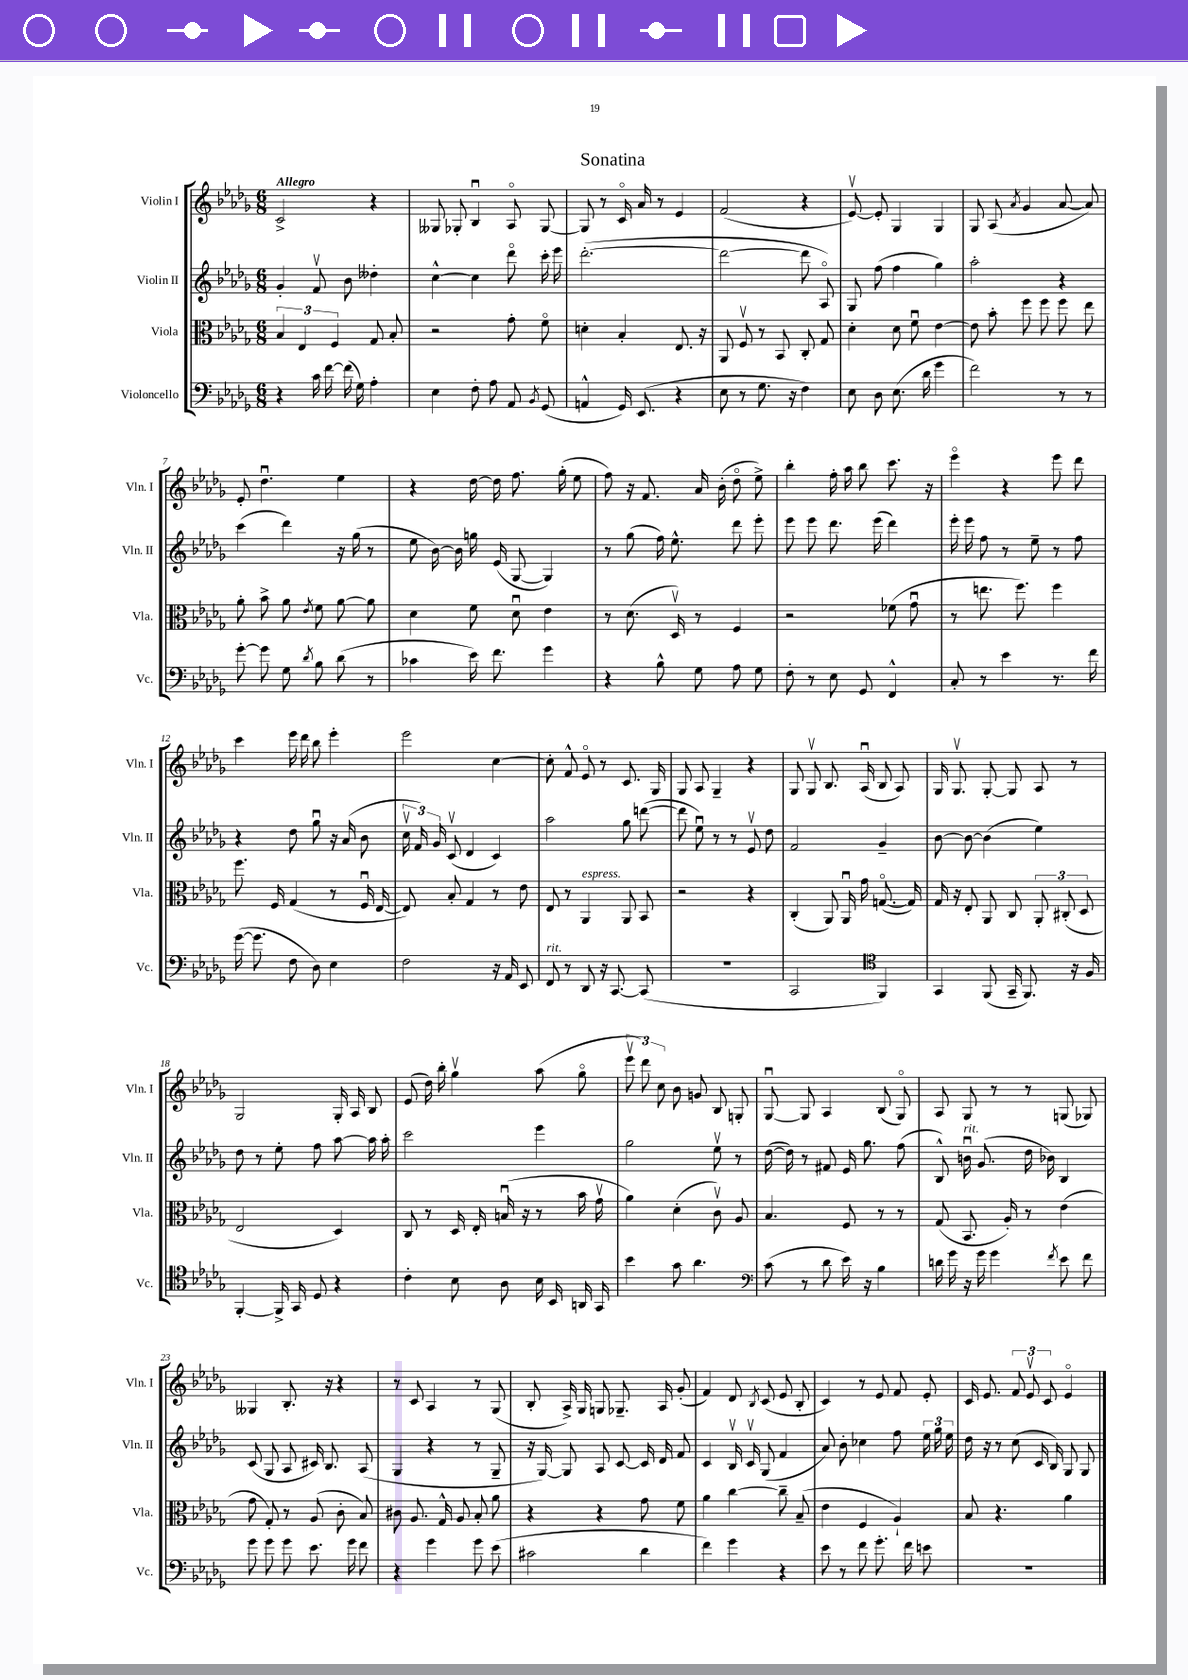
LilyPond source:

\header { title = "Sonatina" }
<<
\new StaffGroup <<
\new Staff = "s0" \with { instrumentName = "Violin I" shortInstrumentName = "Vln. I" } {
    \clef treble \key des \major \numericTimeSignature \time 6/8 \tempo "Allegro"
    \autoBeamOff c'2-> r4 |
    geses8 ges8-. bes4\downbow aes8\flageolet ges8~ |
    ges8 r8 c'16\flageolet aes'16 r8 ees'4 |
    f'2( r4 |
    ees'8~\upbow) ees'8-. ges4 ges4 |
    ges8 aes8( \acciaccatura { aes'8 } ges'4 aes'8~ aes'8) |
    ees'8-. des''4.\downbow ees''4 |
    r4 des''16~ des''16 f''8. ges''16-.( ees''8 |
    f''8) r16 f'8. aes'16 bes'16-.( des''8\flageolet ees''8->) |
    bes''4-. f''16-. aes''16 bes''8 c'''8. r16 |
    ees'''4\flageolet r4 ees'''8 des'''8 |
    c'''4 ees'''16 des'''16 bes''8 ees'''4-. |
    ees'''2 c''4~ |
    c''8-. f'8-^ ees'8\flageolet r8 c'8. ges16 |
    ges8 aes8 ges4-- r4 |
    ges8 ges8\upbow bes8. aes16\downbow( bes8 aes8) |
    ges16 ges8.\upbow ges8~-. ges8 aes8 r8 |
    ges2 ges16-. aes16 bes8 |
    ees'8( des''16) bes''16-. ges''4\upbow aes''8( ges''8\flageolet |
    \tuplet 3/2 { ees'''8\upbow des'''8) c''8 } bes'8 g'8 bes8 g8-. |
    ges8~\downbow ges8 aes4 bes8( ges8\flageolet) |
    aes8 ges8 r8 r8 g8( ges8) |
    geses4 bes8.-. r16 r4 |
    r8 c'8 aes4 r8 ges8( |
    bes8-. aes16->) ges16 g8 ges8.-- aes16 ges'8-.( |
    f'4) des'8 \acciaccatura { bes8 } c'8( ees'8 bes8-. |
    c'4) r8 ees'8 f'8 ees'8-. |
    c'16 ees'8. \tuplet 3/2 { f'8 ees'8\upbow c'8 } ees'4\flageolet \bar "|." |
}
\new Staff = "s1" \with { instrumentName = "Violin II" shortInstrumentName = "Vln. II" } {
    \clef treble \key des \major \numericTimeSignature \time 6/8
    \autoBeamOff ges'4-. f'8\upbow bes'8 deses''4-. |
    c''4~-^ c''4 des'''8\flageolet c'''16-. ees'''16 |
    des'''2.~-.( |
    des'''2~ des'''8 aes8\flageolet) |
    ges8 f''8( f''4 ges''4) |
    aes''2-. r4 |
    c'''4( des'''4) r16 ges''16( r8 |
    ees''8 bes'16~) bes'16 g''16 ees'16( ges8~ ges4) |
    r8 ges''8( f''16) ees''8.-^ des'''8 ees'''8-. |
    ees'''8 ees'''8 des'''8. ees'''16( des'''4) |
    ees'''16-. ees'''16 f''8 r8 ees''8-- r8 f''8 |
    r4 des''8 ges''8\downbow r16 aes'16( bes'8 |
    \tuplet 3/2 { c''16\upbow f'16) ges'16 } c'8\upbow( des'4 c'4) |
    aes''2 ges''8 d'''8~( |
    d'''8 ees''8\downbow) r8 r8 ees'8\upbow des''8 |
    f'2 ges'4-- |
    bes'8~ bes'8~ bes'4( ees''4) |
    des''8 r8 ees''8-. f''8 aes''8~ aes''16 aes''16-. |
    c'''2 ees'''4 |
    ges''2 ees''8\upbow r8 |
    des''16~( des''16) r8 fis'8 ees'16 ges''8. f''8( |
    bes8-^) b'16\downbow^\markup { \italic "rit." } ges'8.( des''16 bes'16) bes4 |
    c'8( ges8 aes8 cis'16) bes8. aes8( |
    ges4 r4 r8 ges8-- |
    r16 ges16~) ges8 aes8 c'8~ c'16 des'16 f'8 |
    c'4 bes16\upbow c'16\upbow ges8( f'4 |
    aes'8) bes'8-. ces''4 f''8 \tuplet 3/2 { ees''16 ges''16 ees''16 } |
    des''16 r16 r8 c''8( c'16 bes16) ges8 ges8 \bar "|." |
}
\new Staff = "s2" \with { instrumentName = "Viola" shortInstrumentName = "Vla." } {
    \clef alto \key des \major \numericTimeSignature \time 6/8
    \autoBeamOff \tuplet 3/2 { bes4 ees4 f4 } ges8 bes8-. |
    r2 ges'8-. f'8\flageolet |
    d'4-. bes4-. ees8. r16 |
    aes,8 f8\upbow r8 bes,8 c8-. ges8 |
    des'4-. des'8 f'8\downbow ees'4~ |
    ees'8 bes'8-. f''8 f''8 f''8 ees''8 |
    aes'8-. bes'8-> aes'8 \acciaccatura { ees'8 } f'8 aes'8~ aes'8 |
    des'4 f'8 des'8\downbow ees'4 |
    r8 des'8.( des16\upbow) r8 f4 |
    r2 fes'8( ges'8\downbow |
    r8 e''8. f''8.) f''4 |
    f''8. f16 ges4( r8 f16\downbow ees16~ |
    ees8) bes8-. ges4 r8 ees'8 |
    ees8 r8 aes,4^\markup { \italic "espress." } aes,8 bes,8 |
    r2 r4 |
    c4-.( aes,8) aes,16\downbow ges'16 g8.~\flageolet( g16) |
    ges16 r16 ees8-. aes,8 c8 \tuplet 3/2 { aes,8-. cis8-.( des8 } |
    ees2 des4) |
    c8 r8 des16 ees16-. b16\downbow( r16 r8 bes'16 ges'16\upbow |
    aes'4) des'4-.( c'8\upbow) aes8 |
    bes4. f8 r8 r8 |
    ges8( bes,8. aes16-.) r8 ees'4( |
    ges'8 ges8-.) r8 aes8( c'8-. bes8) |
    cis'8 aes8. ges16-^ aes8 bes8-. aes'8 |
    r4 r4 ges'8 f'8 |
    aes'4 c''4~ c''8-- bes8--( |
    ees'4 f4 aes4-!) |
    bes8 r4. aes'4 \bar "|." |
}
\new Staff = "s3" \with { instrumentName = "Violoncello" shortInstrumentName = "Vc." } {
    \clef bass \key des \major \numericTimeSignature \time 6/8
    \autoBeamOff r4 c'16 f'16~ f'16( ges16) aes4-. |
    ees4 f8-. aes8 aes,8 \acciaccatura { bes,8 } ges,8( |
    a,4-^ ges,16) ees,8.( r4 |
    ees8 r8 ges8. r16 f4) |
    ees8 des8 ees8.( des'16 ges'4 |
    f'2) r8 r8 |
    ges'8~-. ges'8 ges8 \acciaccatura { des'8 } bes8 des'8( r8 |
    ces'4 ees'16) f'8. ges'4 |
    r4 bes8-^ ges8 aes8 ges8 |
    f8-. r8 ees8 ges,8 f,4-^ |
    c8-. r8 ees'4 r8. f'16 |
    ges'16~( ges'8. f8 des8) ees4 |
    f2 r16 aes,16 ees,8 |
    f,8^\markup { \italic "rit." } r8 des,8 r16 c,8.~ c,8( |
    R2. |
    c,2 \clef tenor f,4) |
    ges,4 f,8( ges,16-- f,8.) r16 f16 |
    f,4~-. f,16-> ges,16 des8 r4 |
    c'4-. bes8 aes8 bes16 bes,16 a,16 ges,16 |
    bes'4 ges'8 aes'4. |
    \clef bass c'8( r8 des'8 ees'16) r16 bes4 |
    d'16 ges'16 r16 ges'16 ges'4 \acciaccatura { f'8 } ees'8 f'8 |
    ges'8 ges'8 ges'8 ees'8. ges'16 f'8 |
    r4 ges'4 ges'8 ees'8( |
    cis'2 des'4 |
    f'4) ges'4 r4 |
    ees'8 r8 f'8 ges'8.-. f'16 e'8 |
    R2. \bar "|." |
}
>>
>>
